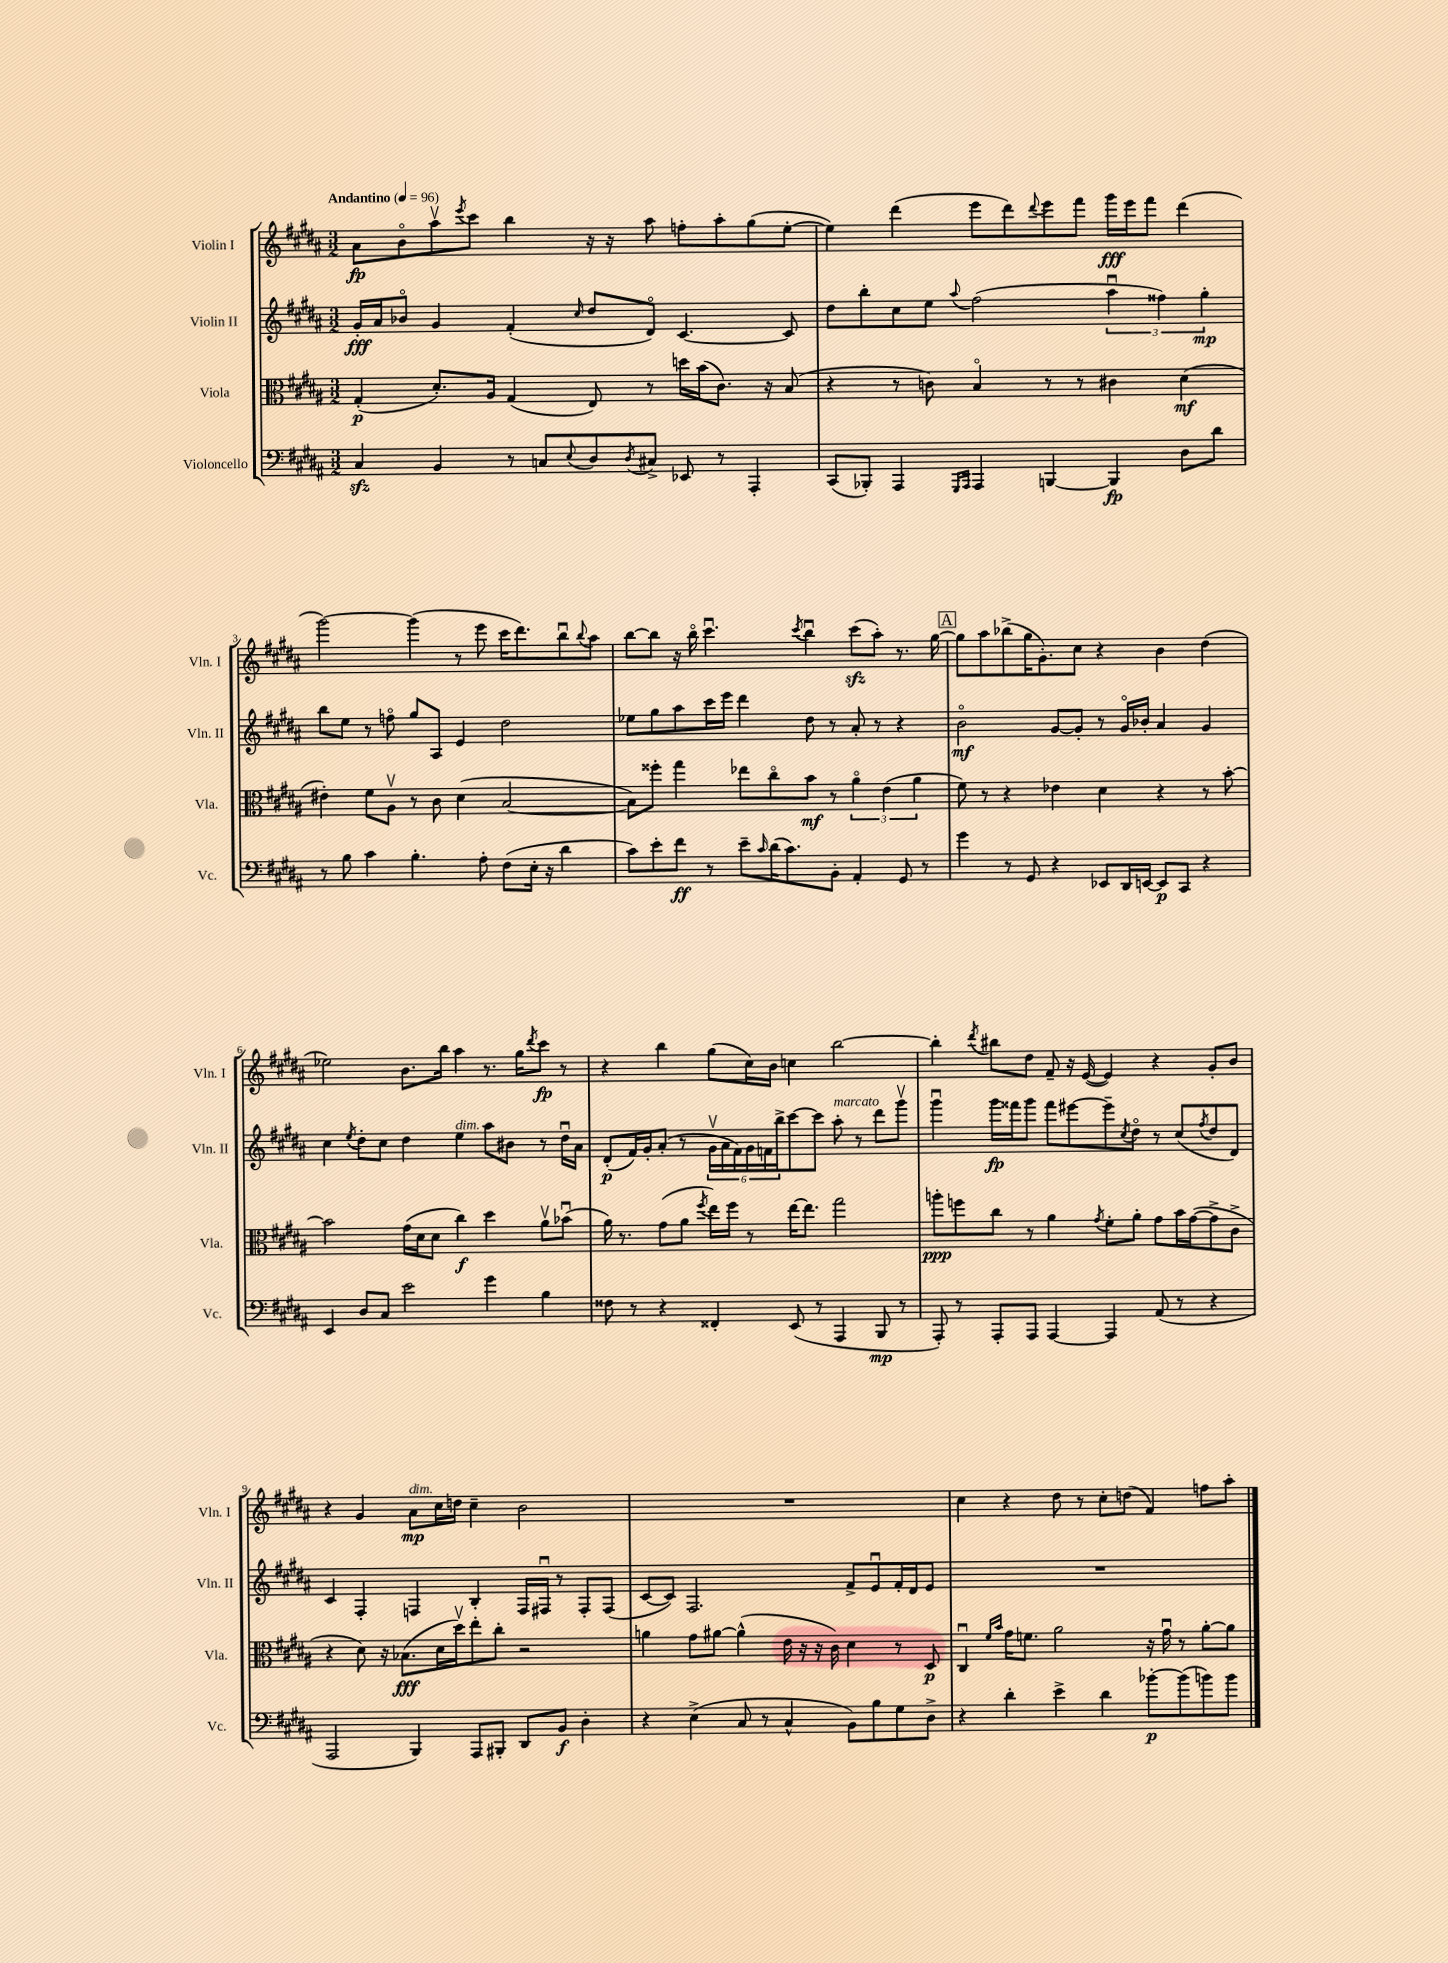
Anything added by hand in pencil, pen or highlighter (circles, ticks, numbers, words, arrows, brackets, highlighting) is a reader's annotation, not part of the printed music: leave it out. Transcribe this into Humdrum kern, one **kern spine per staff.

**kern	**dynam	**kern	**dynam	**kern	**dynam	**kern	**dynam
*part4	*part4	*part3	*part3	*part2	*part2	*part1	*part1
*staff4	*staff4	*staff3	*staff3	*staff2	*staff2	*staff1	*staff1
*I"Violoncello	*	*I"Viola	*	*I"Violin II	*	*I"Violin I	*
*I'Vc.	*	*I'Vla.	*	*I'Vln. II	*	*I'Vln. I	*
*clefF4	*	*clefC3	*	*clefG2	*	*clefG2	*
*k[f#c#g#d#a#]	*	*k[f#c#g#d#a#]	*	*k[f#c#g#d#a#]	*	*k[f#c#g#d#a#]	*
*M3/2	*	*M3/2	*	*M3/2	*	*M3/2	*
*MM96	*	*MM96	*	*MM96	*	*MM96	*
=1	=1	=1	=1	=1	=1	=1	=1
!	!	!	!	!	!	!LO:TX:a:B:t=Andantino	!
4C#zz/	.	(4G#'/	p	16g#'/LL	fff	8a#\L	fp
.	.	.	.	16a#/J	.	.	.
.	.	.	.	8b-X/J	.	8b\	.
4BB/	.	8.d#'/L)	.	4g#/	.	8aa#v\	.
.	.	.	.	.	.	8qeee/	.
.	.	.	.	.	.	8ccc#\J	.
.	.	16A#/Jk	.	.	.	.	.
8r	.	(4G#/	.	(4f#'/	.	4bb\	.
8Cn/L	.	.	.	.	.	.	.
8qqE/	.	.	.	16qqcc#/	.	.	.
8D#/	.	8E/)	.	8dd#/L	.	16r	.
.	.	.	.	.	.	16r	.
8qD#/	.	.	.	.	.	.	.
8C#X^/J	.	8r	.	8d#/J)	.	8aa#\	.
8EE-X/	.	16ddn\LL	.	[4.c#/	.	8ffn'\L	.
.	.	(16b\J	.	.	.	.	.
8r	.	8.c#\J)	.	.	.	8aa#'\	.
4AAA#'/	.	.	.	.	.	(8gg#\	.
.	.	16r	.	.	.	.	.
.	.	(8B/	.	8c#/]	.	[8ee'\J	.
=2	=2	=2	=2	=2	=2	=2	=2
(8CC#/L	.	4r	.	8dd#\L	.	4ee\])	.
8BBB-X'/J)	.	.	.	8bb'\	.	.	.
4AAA#/	.	8r	.	8cc#\	.	(4ddd#\	.
.	.	8cn\)	.	8ee\J	.	.	.
16qqGGG#/LL	.	.	.	.	.	.	.
16qqAAA#/JJ	.	.	.	8qqaa#/	.	.	.
4AAA#/	.	4B/	.	(2ff#\	.	8eee\L	.
.	.	.	.	.	.	8ddd#\)	.
.	.	.	.	.	.	8qqddd#/	.
[4BBBn/	.	8r	.	.	.	8eee\	.
.	.	8r	.	.	.	8fff#\J	.
4BBB/]	fp	4c#X\	.	6aa#u\	.	16ggg#\LL	fff
.	.	.	.	.	.	16eee\J	.
.	.	.	.	.	.	8fff#\J	.
.	.	.	.	6ff##X\)	.	.	.
8D#\L	.	(4d#\	mf	.	.	(4ddd#\	.
.	.	.	.	6gg#'\	mp	.	.
8d#\J	.	.	.	.	.	.	.
!!LO:LB:g=z
=3	=3	=3	=3	=3	=3	=3	=3
8r	.	4e#X'\)	.	8bb\L	.	[2ggg#\)	.
8B\	.	.	.	8ee\J	.	.	.
4c#\	.	8f#\L	.	8r	.	.	.
.	.	8A#v\J	.	8ffn\	.	.	.
4.B'\	.	8r	.	8gg#/L	.	(4ggg#\]	.
.	.	8c#\	.	8A#/J	.	.	.
.	.	(4d#\	.	4e/	.	8r	.
8A#'\	.	.	.	.	.	8eee\	.
(8F#\L	.	[2B/	.	2dd#\	.	16ccc#\KL	.
.	.	.	.	.	.	8.ddd#\)	.
16E'\Jk	.	.	.	.	.	.	.
16r	.	.	.	.	.	.	.
4d#\	.	.	.	.	.	8bbu\	.
.	.	.	.	.	.	8qqbb/	.
.	.	.	.	.	.	8aa#\J	.
=4	=4	=4	=4	=4	=4	=4	=4
8c#\L)	.	8B\L])	.	8ee-X\L	.	[8bb\L	.
8e'\	.	8ff##X'\J	.	8gg#\	.	8bb\J]	.
8f#\J	ff	4gg#\	.	8aa#\	.	16r	.
.	.	.	.	.	.	16bb\	.
8r	.	.	.	16ccc#\L	.	4.ccc#u\	.
.	.	.	.	16eee\JJ	.	.	.
8e~\L	.	8ee-X\L	.	4ddd#\	.	.	.
16qqc#/	.	.	.	.	.	.	.
(16d#\K	.	8cc#\	.	.	.	.	.
8.c#\)	.	.	.	.	.	.	.
.	.	.	.	.	.	8qccc#/	.
.	.	8b\J	mf	8dd#\	.	4bbu\	.
8BB'\J	.	8r	.	8r	.	.	.
4AA#'/	.	6a#\	.	8a#'/	.	(8ccc#zz\L	.
.	.	.	.	8r	.	8aa#'\J)	.
.	.	(6e\	.	.	.	.	.
8GG#/	.	.	.	4r	.	8.r	.
.	.	6a#\	.	.	.	.	.
8r	.	.	.	.	.	.	.
.	.	.	.	.	.	[16gg#\	.
!!LO:REH:place=s1:t=A
=5	=5	=5	=5	=5	=5	=5	=5
4g#\	.	8f#\)	.	2b\	mf	8gg#\L]	.
.	.	8r	.	.	.	8aa#\	.
8r	.	4r	.	.	.	(8bb-X^\	.
8GG#/	.	.	.	.	.	16gg#\K	.
.	.	.	.	.	.	8.g#'\)	.
4r	.	4e-X\	.	[8g#/L	.	.	.
.	.	.	.	8g#'/J]	.	8cc#\J	.
8EE-X/L	.	4d#\	.	8r	.	4r	.
16DD#/L	.	.	.	16g#/LL	.	.	.
[16EEn/JJ	.	.	.	16b-X'/JJ	.	.	.
8EE/L]	p	4r	.	4a#/	.	4b\	.
8CC#/J	.	.	.	.	.	.	.
4r	.	8r	.	4g#/	.	(4dd#\	.
.	.	[8b'\	.	.	.	.	.
!!LO:LB:g=z
=6	=6	=6	=6	=6	=6	=6	=6
4EE/	.	2b\]	.	4cc#\	.	2ee-X\)	.
.	.	.	.	8qee/	.	.	.
8D#/L	.	.	.	8dd#'\L	.	.	.
8C#/J	.	.	.	8cc#\J	.	.	.
2e\	.	(16g#\LL	.	4dd#\	.	8.b\L	.
.	.	16d#\J	.	.	.	.	.
.	.	8d#\J	.	.	.	.	.
.	.	.	.	.	.	16bb\Jk	.
!	!	!	!	!LO:TX:a:i:t=dim.	!	!	!
.	.	4cc#\)	f	4ee\	.	4aa#\	.
4g#\	.	4dd#\	.	8aa#\L	.	8.r	.
.	.	.	.	8b#X\J	.	.	.
.	.	.	.	.	.	16gg#\KL	.
.	.	.	.	.	.	8qddd#/	.
4B\	.	8a#v\L	.	8r	.	8ccc#\J	fp
.	.	(8b-Xu\J	.	16dd#u\LL	.	8r	.
.	.	.	.	16a#\JJ	.	.	.
=7	=7	=7	=7	=7	=7	=7	=7
8F##X\	.	16a#\)	.	(8d#'/L	p	4r	.
.	.	8.r	.	.	.	.	.
8r	.	.	.	16f#/L)	.	.	.
.	.	.	.	16g#'/J	.	.	.
4r	.	(8g#\L	.	(8a#'/J	.	4bb\	.
.	.	8a#\J	.	8r	.	.	.
.	.	8qff#/	.	.	.	.	.
4FF##X'/	.	16ee\LL)	.	24g#v\LL	.	(8gg#\L	.
.	.	.	.	24a#\	.	.	.
.	.	16ff#\JJ	.	.	.	.	.
.	.	.	.	24f#\)	.	.	.
.	.	8r	.	24g#\	.	16cc#\L)	.
.	.	.	.	24fn\	.	.	.
.	.	.	.	.	.	16b\JJ	.
.	.	.	.	24bb^\J	.	.	.
(8EE/	.	[16ee\KL	.	[8ccc#\	.	4ccn\	.
.	.	8.ee\J]	.	.	.	.	.
8r	.	.	.	8ccc#\J]	.	.	.
!	!	!	!	!LO:TX:a:i:t=marcato	!	!	!
4AAA#/	.	2gg#\	.	8aa#'\	.	[2bb\	.
.	.	.	.	8r	.	.	.
8BBB/	mp	.	.	8ddd#\L	.	.	.
8r	.	.	.	8ggg#v\J	.	.	.
=8	=8	=8	=8	=8	=8	=8	=8
8AAA#'/)	.	8aan'\L	ppp	4ggg#u\	.	4bb'\]	.
8r	.	8ffn\	.	.	.	.	.
.	.	.	.	.	.	8qddd#/	.
8AAA#'/L	.	8cc#\J	.	16ggg#\LL	fp	8bb#X\L	.
.	.	.	.	16fff##X\J	.	.	.
8AAA#/J	.	8r	.	8ggg#\J	.	8dd#\J	.
[4AAA#/	.	4a#\	.	8fff##\L	.	8f#~/	.
.	.	.	.	[8eee#X\	.	16r	.
.	.	.	.	.	.	([16e/	.
.	.	8qg#/	.	.	.	.	.
4AAA#/]	.	8f#'\L	.	8eee#~\]	.	4e/])	.
.	.	.	.	8qcc#/	.	.	.
.	.	8a#'\J	.	8dd#\J	.	.	.
(8AA#/	.	8g#\L	.	8r	.	4r	.
8r	.	16b\L	.	(8cc#/L	.	.	.
.	.	([16g#\J	.	.	.	.	.
.	.	.	.	8qff#/	.	.	.
4r	.	8g#^\]	.	8dd#/	.	8g#'/L	.
.	.	8c#^\J	.	8d#/J)	.	8b/J	.
!!LO:LB:g=z
=9	=9	=9	=9	=9	=9	=9	=9
2AAA#/	.	4r	.	4c#/	.	4r	.
.	.	8d#\)	.	4F#'/	.	4g#/	.
.	.	16r	.	.	.	.	.
.	.	(8.B-X\L	fff	.	.	.	.
!	!	!	!	!	!	!LO:TX:a:i:t=dim.	!
4BBB/)	.	.	.	4Fn/	.	8a#\L	mp
.	.	16d#\L	.	.	.	16cc#\L	.
.	.	16dd#v\J)	.	.	.	16ddn\JJ	.
8AAA#/L	.	8ee'\	.	4B'/	.	4cc#~\	.
8BBB#X'/J	.	8cc#'\J	.	.	.	.	.
8DD#/L	.	2r	.	16F/LL	.	2b\	.
.	.	.	.	16F#Xu/JJ	.	.	.
8BB/J	f	.	.	8r	.	.	.
4D#'\	.	.	.	8F#'/L	.	.	.
.	.	.	.	(8F#/J	.	.	.
=10	=10	=10	=10	=10	=10	=10	=10
4r	.	4an\	.	[8c#/L	.	1.r	.
.	.	.	.	8c#/J])	.	.	.
(4E^\	.	8g#\L	.	2.F#/	.	.	.
.	.	[8a#X\J	.	.	.	.	.
8C#/	.	(4a#^^\]	.	.	.	.	.
8r	.	.	.	.	.	.	.
4C#^^/	.	16e\	.	.	.	.	.
.	.	16r	.	.	.	.	.
.	.	16r	.	.	.	.	.
.	.	16c#\)	.	.	.	.	.
8BB\L)	.	4d#\	.	8f#^/L	.	.	.
8B\	.	.	.	8eu/	.	.	.
8G#\	.	8r	.	16f#'/L	.	.	.
.	.	.	.	16d#/J	.	.	.
8D#^\J	.	8D#/	p	8e/J	.	.	.
=11	=11	=11	=11	=11	=11	=11	=11
4r	.	4C#u/	.	1.r	.	4cc#\	.
.	.	16qqf#/LL	.	.	.	.	.
.	.	16qqb/JJ	.	.	.	.	.
4d#'\	.	16g#\KL	.	.	.	4r	.
.	.	8.fn\J	.	.	.	.	.
4e^\	.	2a#\	.	.	.	8dd#\	.
.	.	.	.	.	.	8r	.
4d#\	.	.	.	.	.	8cc#'\L	.
.	.	.	.	.	.	(8ddn\J	.
[8b-X'\L	p	16r	.	.	.	4f#/)	.
.	.	16g#u\	.	.	.	.	.
(8b-\]	.	8r	.	.	.	.	.
8bn\)	.	[8a#'\L	.	.	.	8ffn\L	.
8b\J	.	8a#\J]	.	.	.	8aa#'\J	.
==	==	==	==	==	==	==	==
*-	*-	*-	*-	*-	*-	*-	*-
